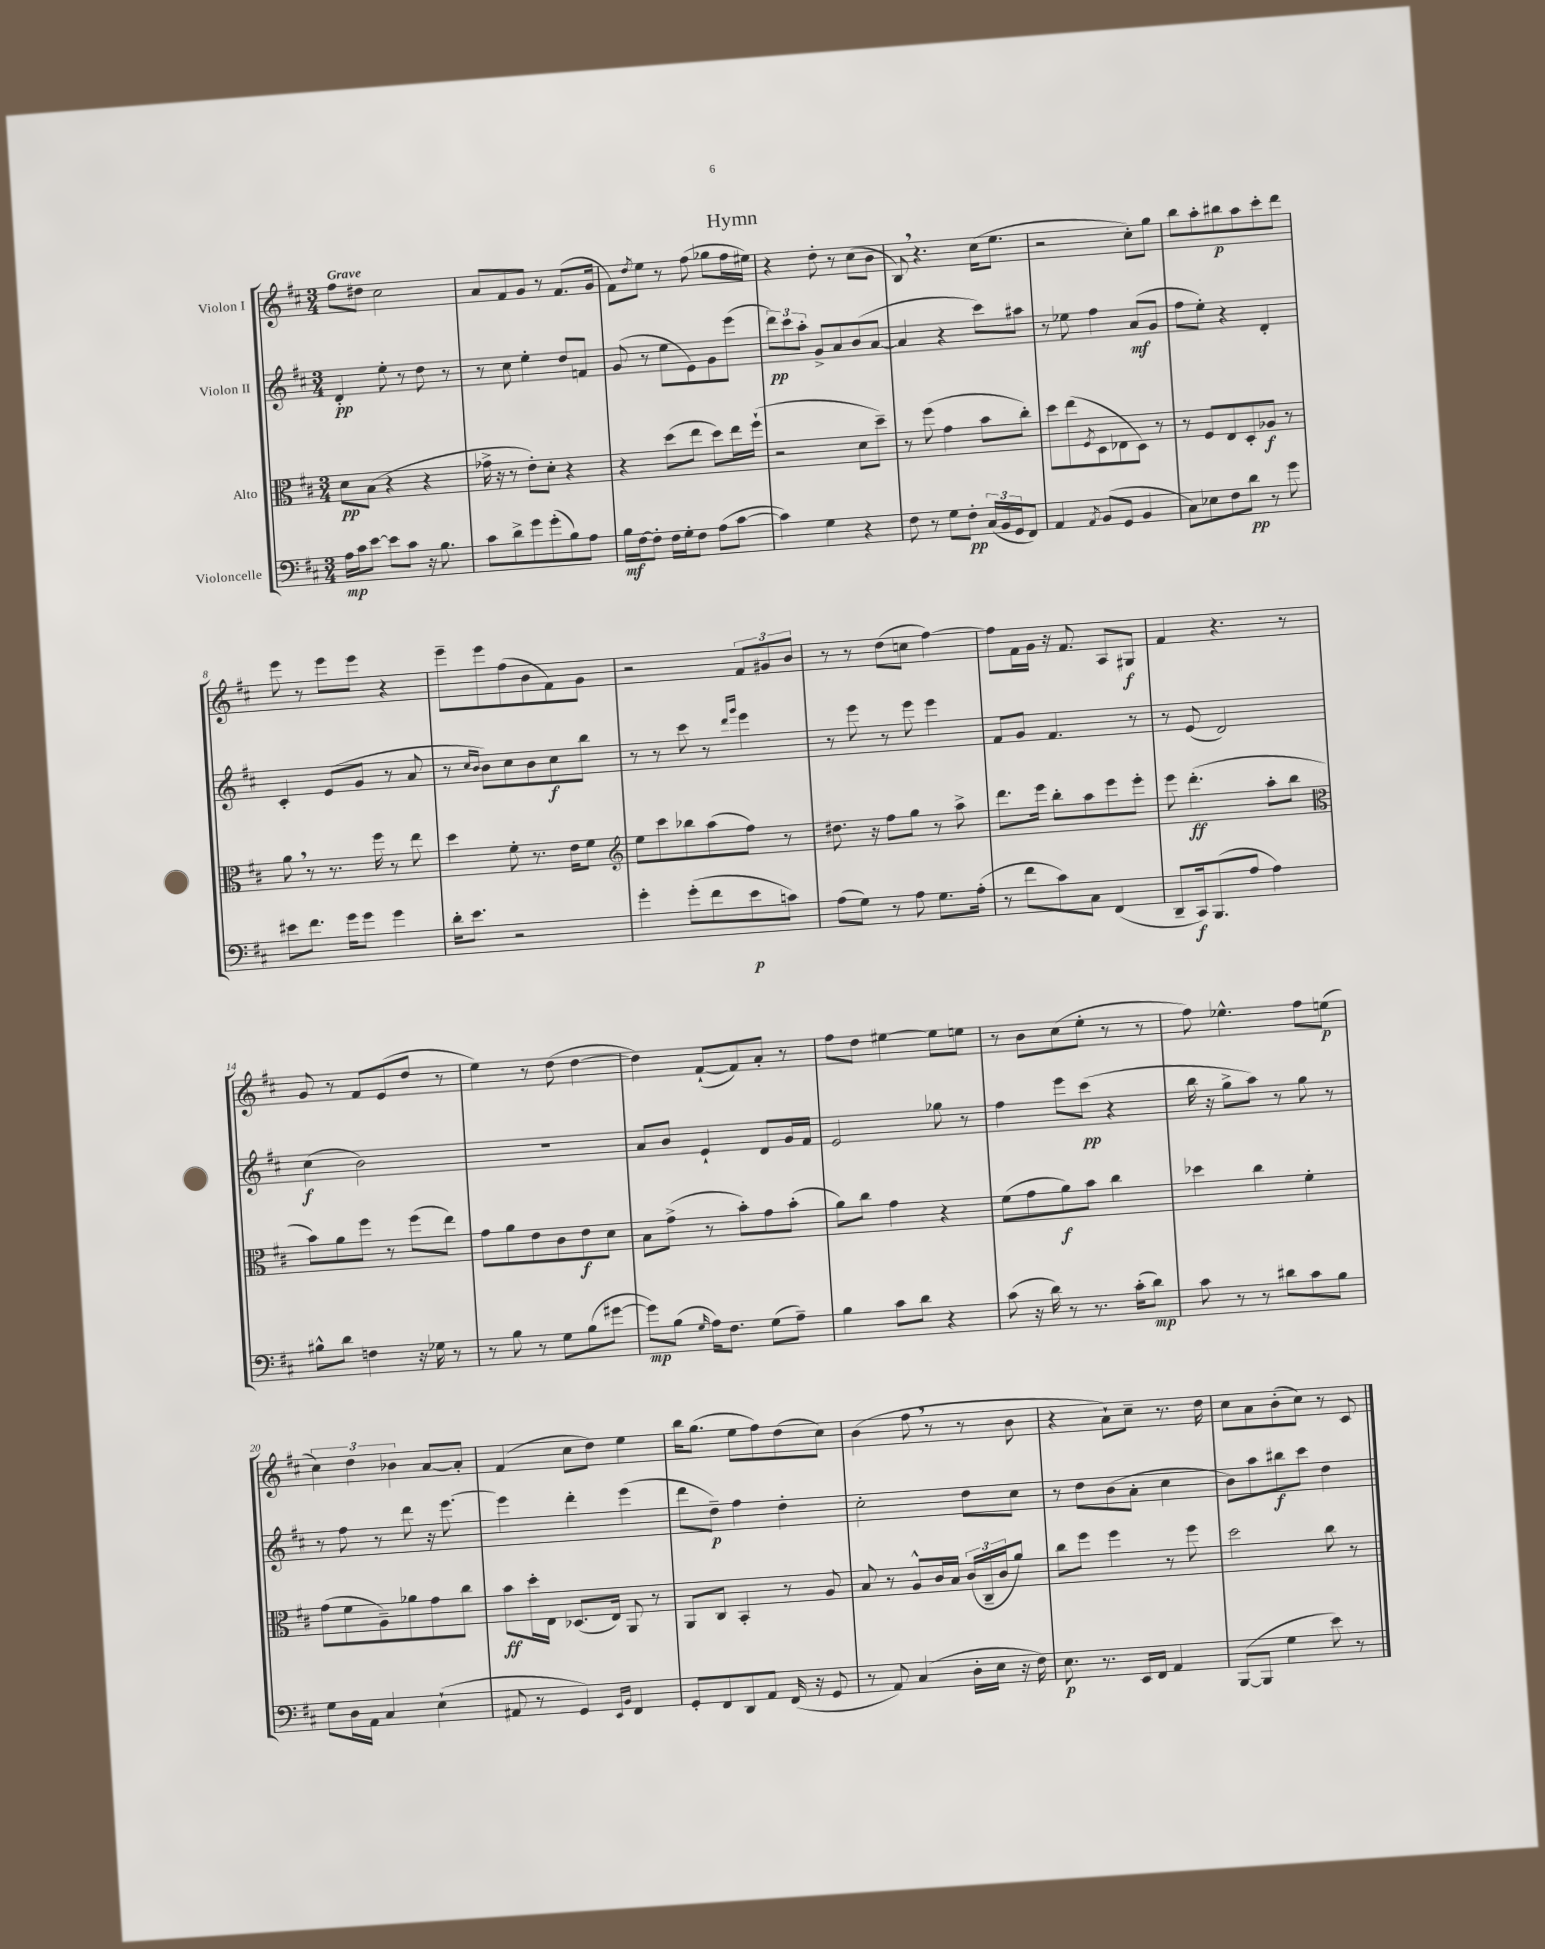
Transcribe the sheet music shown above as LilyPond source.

\header { title = "Hymn" }
<<
\new StaffGroup <<
\new Staff = "s0" \with { instrumentName = "Violon I" } {
    \clef treble \key d \major \numericTimeSignature \time 3/4 \tempo "Grave"
    fis''8 dis''8 cis''2 |
    a'8 fis'8 g'8 r8 fis'8.( g'16 |
    fis'8) \acciaccatura { d''8 } e''8 r8 fis''8( ges''8 fis''16 eis''16) |
    r4 d''8-. r8 cis''8( b'8 |
    b8) \breathe r4. cis''16( e''8. |
    r2 cis''8-.) g''8 |
    b''8 a''8-. bis''8\p a''8 cis'''8-. d'''8 |
    e'''8 r8 e'''8 e'''8 r4 |
    e'''8-- e'''8 fis''8( b'8 fis'8) g'8 |
    r2 \tuplet 3/2 { fis'8 gis'8 b'8 } |
    r8 r8 d''8( c''8 fis''4~) |
    fis''8 fis'16 g'16 r16 fis'8. a8 gis8\f |
    fis'4 r4. r8 |
    g'8 r8 fis'8 e'8( d''8 r8 |
    e''4) r8 d''8( d''4~ |
    d''4) fis'8~-!( fis'8) a'8-. r8 |
    fis''8 d''8 eis''4~ eis''8 e''8 |
    r8 b'8 cis''8( e''8-. r8 r8 |
    fis''8) ees''4.-^ fis''8 e''8\p( |
    \tuplet 3/2 { cis''4) d''4 bes'4 } a'8~ a'8-. |
    fis'4( cis''8 d''8) e''4 |
    b''16 g''8.( e''8 fis''8) d''8( cis''8) |
    b'4( fis''8 \breathe r8 r8 b'8 |
    r4 a'8-!) cis''8-- r8. d''16 |
    cis''8 a'8 b'8-.( cis''8) r8 cis'8 \bar "|." |
}
\new Staff = "s1" \with { instrumentName = "Violon II" } {
    \clef treble \key d \major \numericTimeSignature \time 3/4
    d'4-.\pp e''8-. r8 d''8 r8 |
    r8 cis''8 e''4-. d''8 f'8 |
    g'8( r8 e''8 e'8) g'8 e'''8( |
    \tuplet 3/2 { d'''8\pp) cis'''8 a''8-. } g'8-> a'8 b'8( a'8~ |
    a'4 r4 cis'''8) ais''8 |
    r8 ees''8 fis''4 a'8\mf( g'8 |
    fis''8 e''8-.) r4 d'4-. |
    cis'4-. e'8( g'8 r8 a'8 |
    r8 \grace { cis''16 b'16 } b'8) cis''8 b'8 cis''8\f b''8 |
    r8 r8 cis'''8 r8 \grace { d'''16 g'''16 } e'''4 |
    r8 e'''8 r8 e'''8 e'''4 |
    fis'8 g'8 fis'4. r8 |
    r8 e'8( d'2) |
    cis''4\f( b'2) |
    R2. |
    a'8 b'8 e'4-! d'8 g'16 fis'16 |
    e'2 ges''8 r8 |
    fis''4 e'''8 cis'''8\pp( r4 |
    b''16 r16 g''8-> a''8) r8 g''8 r8 |
    r8 fis''8 r8 d'''8 r16 e'''8.~ |
    e'''4 d'''4-. e'''4( |
    d'''8 d''8--\p) fis''4 d''4-. |
    cis''2-. d''8 cis''8 |
    r8 d''8 b'8( a'8-. cis''4 |
    b'8) a''8 bis''8\f cis'''8 d''4 \bar "|." |
}
\new Staff = "s2" \with { instrumentName = "Alto" } {
    \clef alto \key d \major \numericTimeSignature \time 3/4
    d'8\pp b8( r4 r4 |
    ges'16-> r16 r8 e'8-.) d'8-. r4 |
    r4 d''8( e''8 d''8) e''16 fis''16-!( |
    r2 d'8 d''8--) |
    r8 fis''8( g'4 b'8 cis''8-.) |
    d''8 e''8( \acciaccatura { fis8 } d8 ees8 d8) r8 |
    r8 fis8 e8 d8-. aes8\f r8 |
    a'8 \breathe r8 r8. fis''16 r8 e''8 |
    d''4 fis'8-. r8. e'16 fis'8 |
    \clef treble e''8 cis'''8 bes''8 a''8( fis''8) r8 |
    dis''8. r16 fis''8 g''8 r8 a''8-> |
    d'''8. e'''16 b''8-. a''8 e'''8 e'''8-. |
    e'''8 d'''4.-.\ff( a''8-. b''8 |
    \clef alto b'8) a'8 fis''8 r8 fis''8( e''8) |
    g'8 a'8 e'8 cis'8 e'8\f d'8 |
    b8 g'8->( r8 b'8-.) g'8 b'8-.( |
    a'8) cis''8 g'4 r4 |
    fis'8( g'8 a'8\f) b'8 cis''4 |
    des''4 cis''4 fis'4-. |
    g'8( fis'8 a8--) aes'8 g'8 cis''8 |
    b'8\ff d''16-. e16 des8.( e16) a,8 r8 |
    a,8 cis8 b,4-. r8 a8 |
    b8 r8 a8-^ cis'16 b16 \tuplet 3/2 { cis'16( cis16-- cis'16 } a'8) |
    cis''8 fis''8 fis''4 r8 fis''8 |
    d''2 cis''8 r8 \bar "|." |
}
\new Staff = "s3" \with { instrumentName = "Violoncelle" } {
    \clef bass \key d \major \numericTimeSignature \time 3/4
    a16\mp cis'16 e'8~ e'8 cis'8 r16 b8. |
    cis'8 d'8-> g'8 g'8-.( b8) a8 |
    b16\mf fis16~ fis8-. fis16 g16-. fis8 a8( cis'8~ |
    cis'4) g4 r4 |
    fis8 r8 g8 fis8-.\pp \tuplet 3/2 { cis16( b,16 g,16 } fis,8) |
    a,4 \acciaccatura { a,8 } b,8( g,8 b,4 |
    cis8) ees8 fis8 d'8\pp r8 g'8 |
    eis'8 fis'8. g'16 g'8 g'4 |
    d'16-. e'8. r2 |
    g'4-. g'8-.( fis'8 e'8\p c'8) |
    a8( g8) r8 a8 g8. a16-.( |
    r8 fis'8 cis'8) cis8 fis,4( |
    d,8-- cis,16\f) b,,8.( a8 a4) |
    bis8-^ d'8 f4 r16 ges16 r8 |
    r8 b8 r8 g8 b8( gis'8~ |
    gis'8\mp) b8( \grace { g16 } a16) fis8. g8( a8--) |
    b4 cis'8 d'8 r4 |
    cis'8( r16 d'16) r8 r8. cis'16-.( d'8\mp) |
    cis'8 r8 r8 dis'8 cis'8 b8 |
    g8 d16 a,16 cis4 e4-!( |
    ais,8 r8 g,4) \grace { e,16 b,16 } fis,4 |
    g,8-. fis,8 d,8 a,8 fis,16( r16 g,8 |
    r8 a,8) cis4( d16-. e16 r16 fis16) |
    e8.\p r8. e,16 fis,16 a,4 |
    b,,8~( b,,8 g4 e'8) r8 \bar "|." |
}
>>
>>
